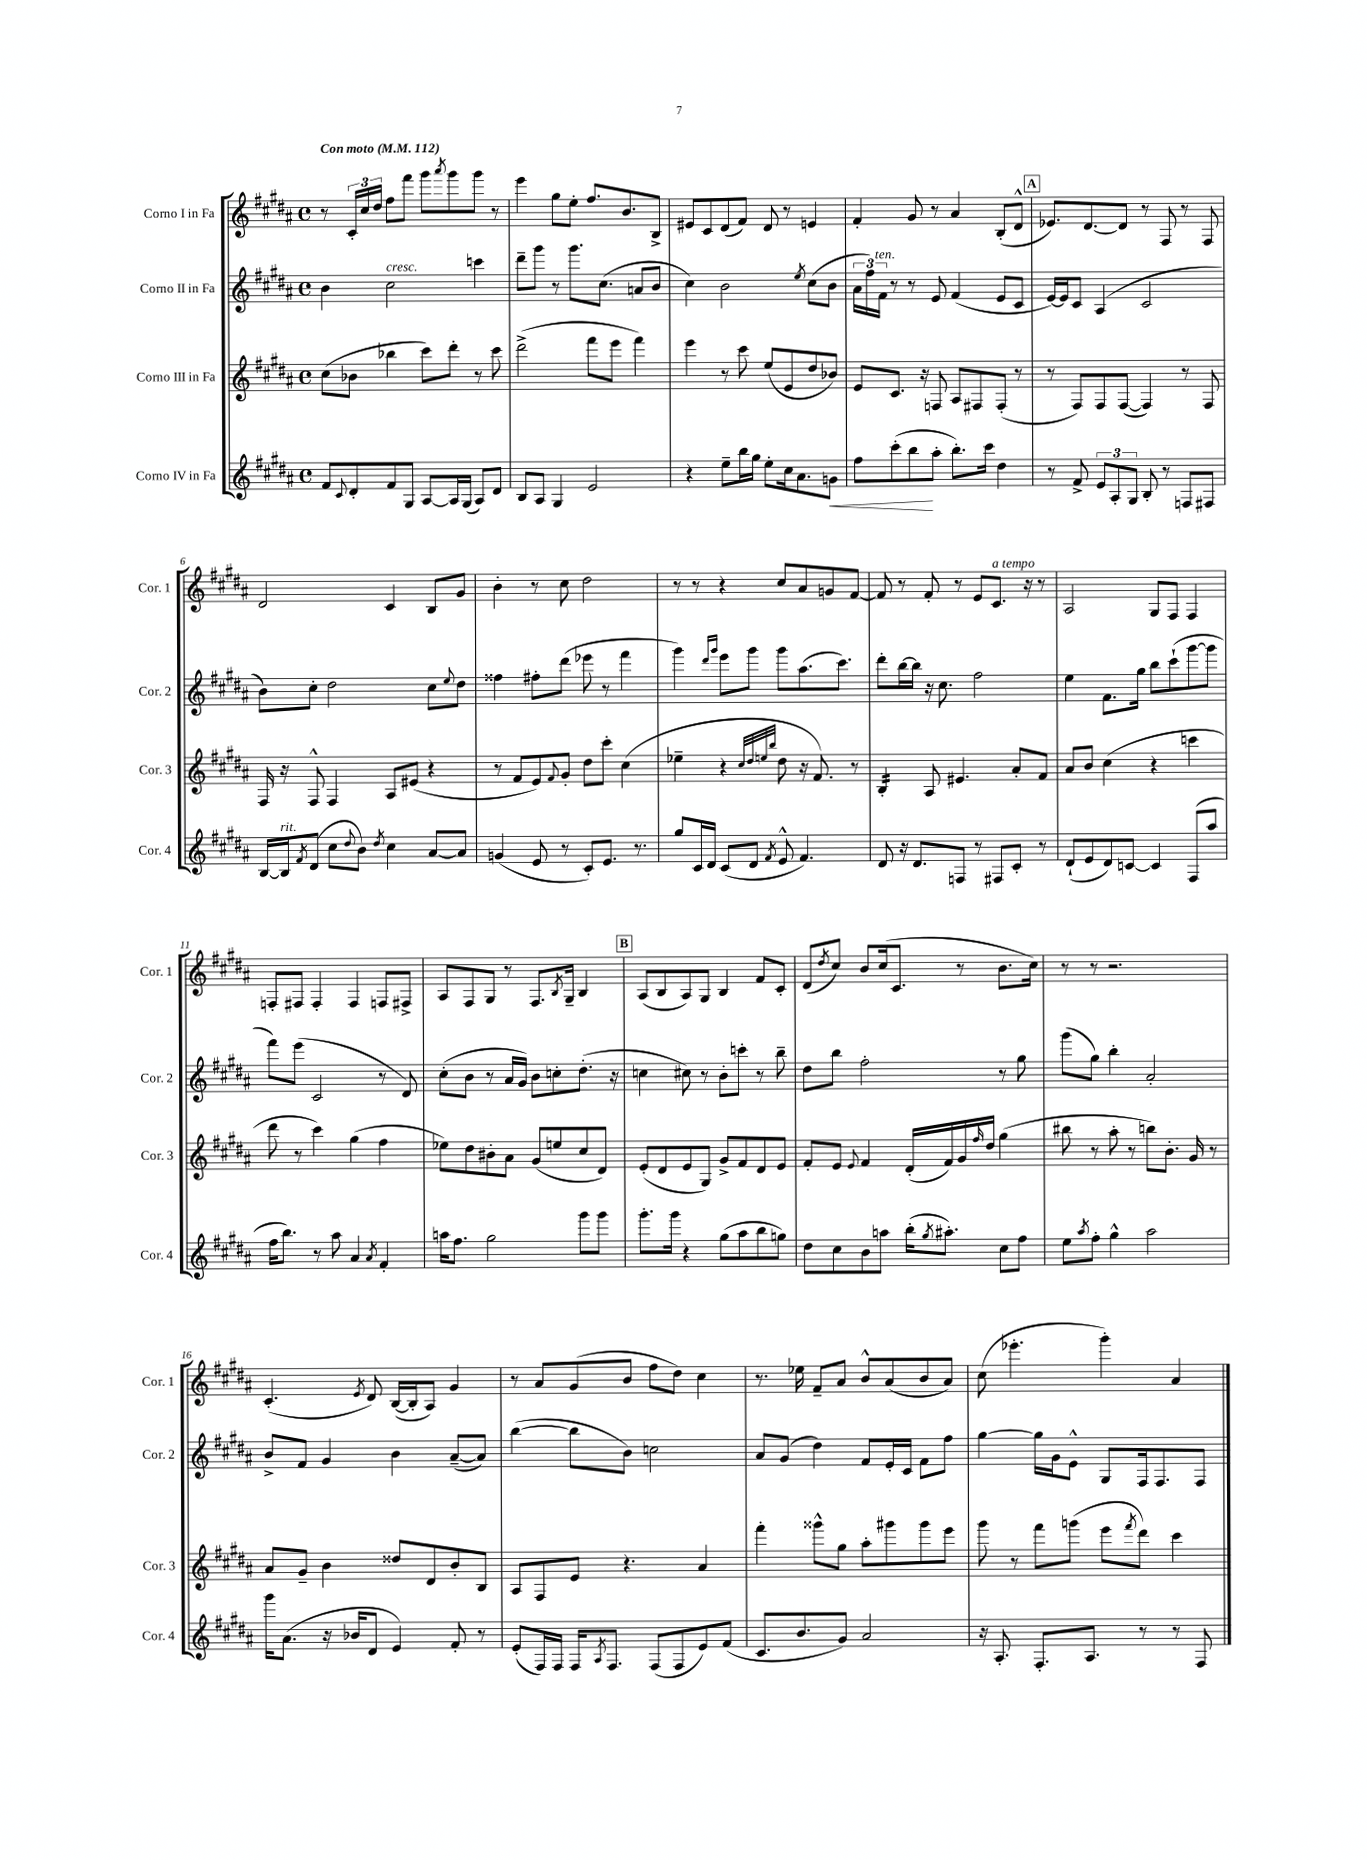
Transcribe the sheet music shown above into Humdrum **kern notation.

**kern	**kern	**kern	**kern
*staff4	*staff3	*staff2	*staff1
*clefG2	*clefG2	*clefG2	*clefG2
*k[f#c#g#d#a#]	*k[f#c#g#d#a#]	*k[f#c#g#d#a#]	*k[f#c#g#d#a#]
*M4/4	*M4/4	*M4/4	*M4/4
*met(c)	*met(c)	*met(c)	*met(c)
*MM112	*MM112	*MM112	*MM112
8f#	(8cc#	4b	8r
8qqc#	.	.	.
8d#'	8b-	.	24c#'
.	.	.	24cc#
.	.	.	24dd#
8f#	4bb-	2cc#	8ff#
8G#	.	.	8fff#
[8A#	8ccc#)	.	8ggg#
.	.	.	8qaaa#
16A#]	8ddd#'	.	8ggg#
(16G#	.	.	.
8A#)	8r	4ccc	8ggg#
8d#	8ccc#	.	8r
=	=	=	=
8B	(2ddd#^	8ddd#~	4eee
8A#	.	8ggg#	.
4G#	.	8r	8gg#
.	.	8.ggg#	8ee'
2e	8fff#	.	8.ff#
.	.	(8.cc#	.
.	8eee	.	.
.	.	.	8.b
.	4fff#)	8a	.
.	.	8b	8B^
=	=	=	=
4r	4eee	4cc#)	8e#
.	.	.	8c#
8ee~	8r	2b	(8d#
16bb	8ccc#	.	8f#)
16gg#	.	.	.
8ee'	(8ee	.	8d#
16cc#	8e	.	8r
8.a#	.	.	.
.	.	8qee	.
.	8dd#	(8cc#	4e
8g	8b-)	8b	.
=	=	=	=
8ff#	8e	24a#	4f#'
.	.	24ff#)	.
.	.	24f#	.
(8ccc#'	8.c#	8r	.
8bb	.	8r	8g#
.	16r	.	.
8aa#'	8F	8e	8r
8.bb')	8A#	(4f#	4a#
.	8F#	.	.
16ccc#	.	.	.
4dd#	(8F#'	8e	(8B'
.	8r	8c#	8d#^^
=	=	=	=
8r	8r	[16e)	8.e-)
.	.	16e]	.
8f#^	8F#)	8c#	.
.	.	.	[8.d#
12e	8F#	(4A#	.
12A#'	.	.	.
.	([8F#	.	8d#]
12G#	.	.	.
8B'	4F#])	2c#	8r
8r	.	.	8F#
8F	8r	.	8r
8F#	8F#	.	8F#
=	=	=	=
[16B	16F#	8b)	2d#
16B]	16r	.	.
8qf#	.	.	.
(8d#	8F#^^	8cc#'	.
8cc#	4F#	2dd#	.
8qqdd#	.	.	.
8b)	.	.	.
8qdd#	.	.	.
4cc#	8A#	.	4c#
.	(8e#	.	.
[8a#	4r	8cc#	8B
.	.	8qqee	.
8a#]	.	8dd#	8g#
=	=	=	=
(4g	8r	4ff##	4b'
.	8f#	.	.
8e	8e)	8ff#'	8r
.	8qqf#	.	.
8r	8g#'	(8ddd#	8cc#
8c#')	8dd#	8eee-	2dd#
8.e	8ccc#'	8r	.
.	(4cc#	4fff#	.
8.r	.	.	.
=	=	=	=
8gg#	4ee-~	4ggg#)	8r
16c#	.	.	8r
16d#	.	.	.
.	.	16qqddd#	.
.	.	16qqggg#	.
(8c#	4r	8eee	4r
8d#	.	8ggg#	.
.	32qqcc#	.	.
.	32qqdd#	.	.
.	32qqee	.	.
8qf#	32qqbb	.	.
8e^^	8dd#	8ggg#	8cc#
4.f#)	16r	(8.aa#	8a#
.	8.f#)	.	.
.	.	.	8g
.	.	8.ccc#)	.
.	8r	.	[8f#
=	=	=	=
8d#	4B'	8ddd#'	8f#]
16r	.	[16bb	8r
8.d#	.	16bb]	.
.	8A#	16r	8f#'
.	.	8.cc#	.
8F	4.e#	.	8r
8r	.	2ff#	8e
8F#	.	.	8.c#
8c#'	8a#'	.	.
.	.	.	16r
8r	8f#	.	8r
=	=	=	=
(8d#`	8a#	4ee	2A#
8e	8b	.	.
8d#)	(4cc#	8.f#	.
[8c	.	.	.
.	.	16gg#	.
4c]	4r	8bb	8G#
.	.	(8ccc#`	8F#
(8F#	4ccc	[8ggg#	4F#
8aa#	.	8ggg#]	.
=	=	=	=
16ff#	8ddd#	8fff#)	8F'
8.bb)	.	.	.
.	8r	(8eee	8F#
8r	4ccc#)	2c#	4F#'
8aa#	.	.	.
4a#	(4gg#	.	4F#
8qa#	.	.	.
4f#'	4ff#	8r	8F
.	.	8d#)	8F#^
=	=	=	=
16aa	8ee-)	(8cc#'	8A#
8.ff#	.	.	.
.	8dd#	8b	8F#
2gg#	8b#'	8r	8G#
.	8a#	16a#	8r
.	.	16g#)	.
.	(8g#	8b	8.F#
.	8ee	8cc'	.
.	.	.	8qB
.	.	.	16G#~
8ggg#	8cc#	(8.dd#'	4B
8ggg#	8d#)	.	.
.	.	16r	.
=	=	=	=
8.ggg#'	(8e'	4cc	(8A#
.	8d#	.	8B
16ggg#	.	.	.
4r	8e	8cc#)	8A#)
.	8G#)	8r	8G#
(8gg#	8g#^	8b'	4B
8aa#	8f#	8ccc'	.
8bb	8d#	8r	8f#
8gg)	8e	8bb~	8c#'
=	=	=	=
8dd#	8f#'	8dd#	(8d#
.	.	.	8qdd#
8cc#	8e	8bb	8cc#)
.	8qqe	.	.
8b	4f#	2ff#'	8b
8aa	.	.	(16cc#
.	.	.	8.c#
(16bb'	(16d#'	.	.
8qgg#	.	.	.
8.aa#')	16f#)	.	.
.	16g#	.	8r
.	16qqff#	.	.
.	16dd#	.	.
8cc#	(4gg#	8r	8.b
8ff#	.	8gg#	.
.	.	.	16cc#)
=	=	=	=
8ee	8bb#	(8ggg#	8r
8qaa#	.	.	.
8ff#'	8r	8gg#)	8r
4gg#^^	8aa#'	4bb'	2.r
.	8r	.	.
2aa#	8bb)	2a#'	.
.	8.b'	.	.
.	16g#	.	.
.	8r	.	.
=	=	=	=
16ggg#	8a#	8b^	(4.c#'
(8.a#	.	.	.
.	8g#~	8f#	.
16r	4b	4g#	.
16b-	.	.	.
.	.	.	8qe
8d#	.	.	8d#)
4e)	8dd##	4b	([16B
.	.	.	16B']
.	8d#	.	8A#)
8f#'	8b'	([8a#~	4g#
8r	8B	8a#])	.
=	=	=	=
(8e'	8A#	([4bb	8r
16F#)	8F#	.	8a#
16F#	.	.	.
16F#	8e	8bb]	(8g#
8qA#	.	.	.
8.F#	.	.	.
.	4.r	8b)	8b
(8F#	.	2cc	8ff#
8F#	.	.	8dd#)
8e)	4a#	.	4cc#
(8f#	.	.	.
=	=	=	=
8.c#	4fff#'	8a#	8.r
.	.	(8g#	.
8.b	.	.	16ee-
.	8ggg##^^	4dd#)	8f#~
8g#)	8gg#	.	8a#
2a#	8aa#'	8f#	8b^^
.	8ggg#	16e'	(8a#
.	.	16c#	.
.	8ggg#	8f#	8b
.	8eee	8ff#	8a#)
=	=	=	=
16r	8ggg#	[4gg#	(8cc#
8.A#'	.	.	.
.	8r	.	4.eee-'
8.F#'	8fff#	16gg#]	.
.	.	16g#	.
.	(8ggg	8e^^	.
8.A#	.	.	.
.	8eee	8G#	4ggg#')
.	8qfff#	.	.
8r	8ddd#)	16F#	.
.	.	8.F#	.
8r	4ccc#	.	4a#
8F#	.	8F#	.
==	==	==	==
*-	*-	*-	*-
